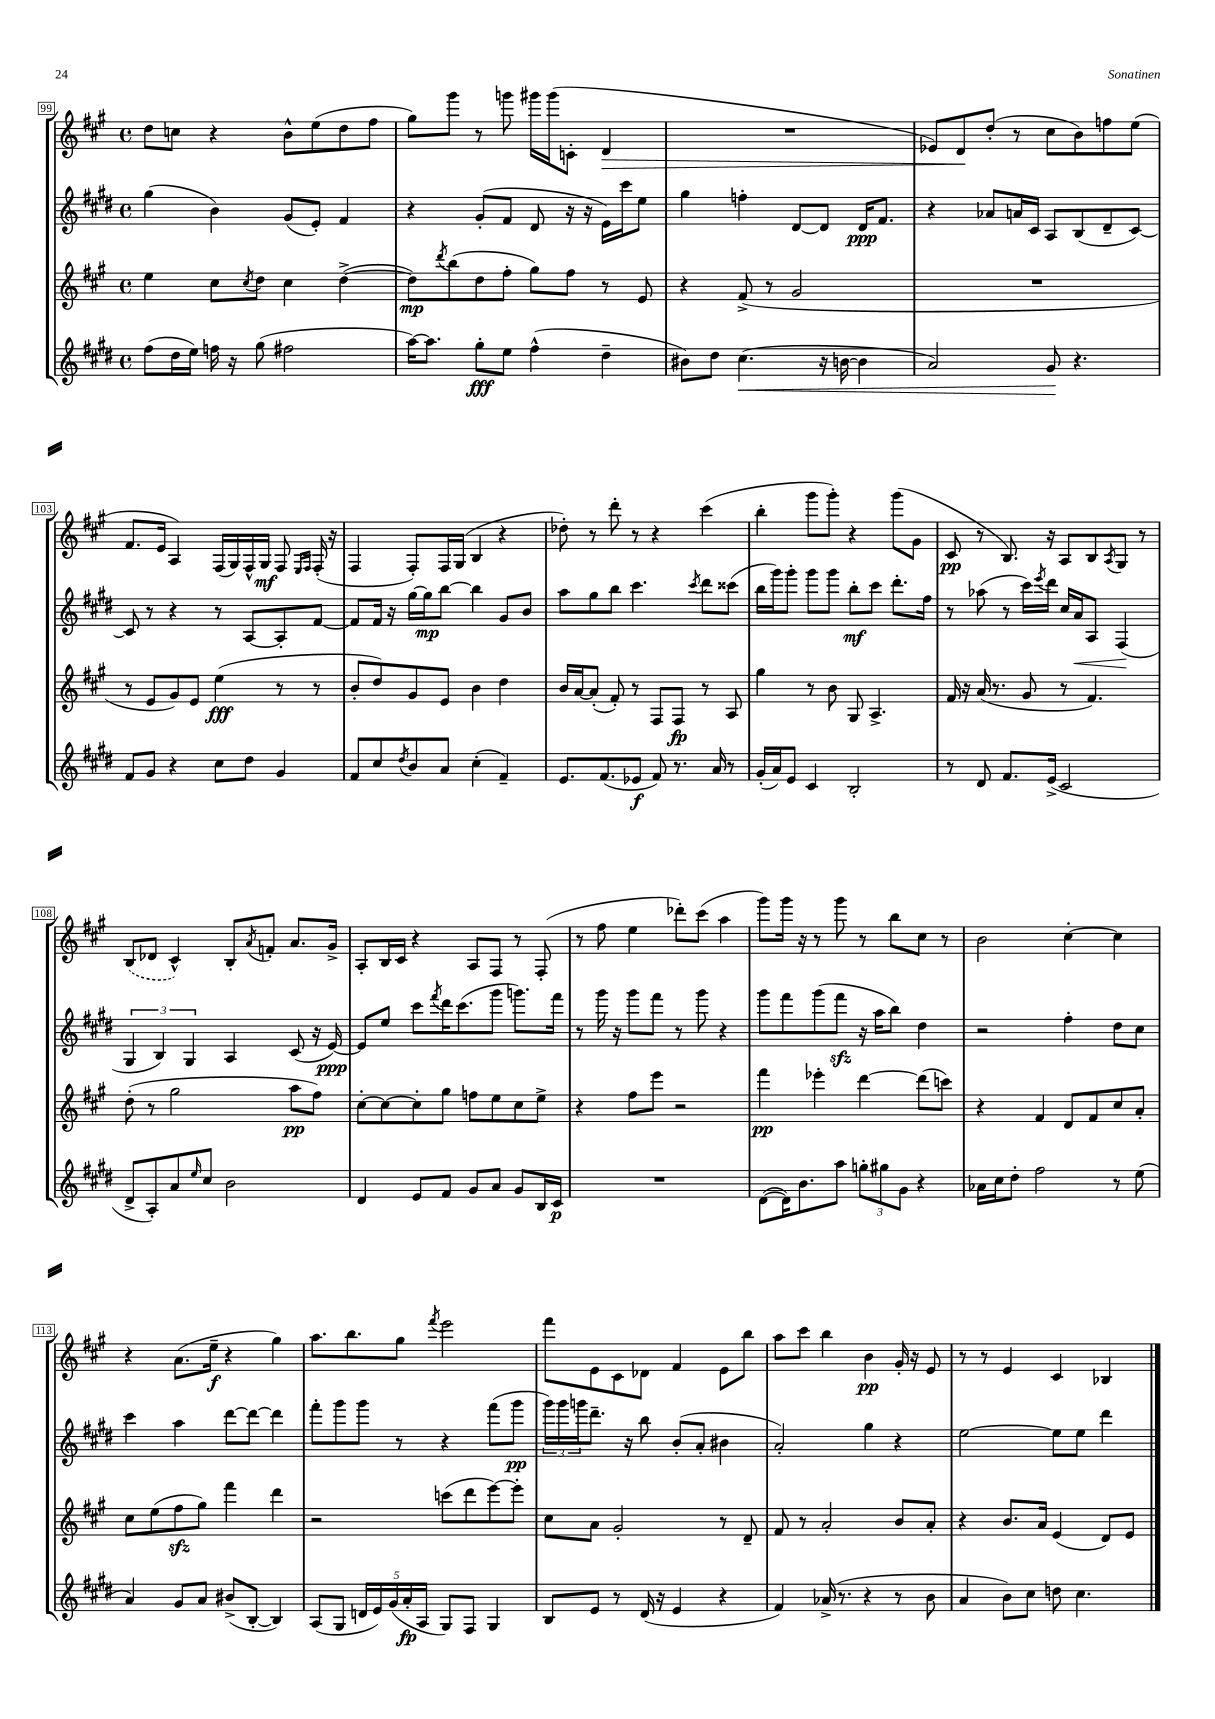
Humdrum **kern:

**kern	**dynam	**kern	**dynam	**kern	**dynam	**kern	**dynam
*part4	*part4	*part3	*part3	*part2	*part2	*part1	*part1
*staff4	*staff4	*staff3	*staff3	*staff2	*staff2	*staff1	*staff1
*clefG2	*	*clefG2	*	*clefG2	*	*clefG2	*
*k[f#c#g#d#]	*	*k[f#c#g#]	*	*k[f#c#g#d#]	*	*k[f#c#g#]	*
*M4/4	*	*M4/4	*	*M4/4	*	*M4/4	*
*met(c)	*	*met(c)	*	*met(c)	*	*met(c)	*
=99	=99	=99	=99	=99	=99	=99	=99
(8ff#\L	.	4ee\	.	(4gg#\	.	8dd\L	.
16dd#\L	.	.	.	.	.	8ccn\J	.
16ee\JJ)	.	.	.	.	.	.	.
16ffn\	.	8cc#\L	.	4b\)	.	4r	.
16r	.	.	.	.	.	.	.
.	.	8qcc#/	.	.	.	.	.
(8gg#\	.	8dd\J	.	.	.	.	.
2ff#X\	.	4cc#\	.	(8g#/L	.	8b^^\L	.
.	.	.	.	8e'/J)	.	(8ee\	.
.	.	([4dd^\	.	4f#/	.	8dd\	.
.	.	.	.	.	.	8ff#\J	.
=100	=100	=100	=100	=100	=100	=100	=100
[16aa\KL)	.	8dd\L])	mp	4r	.	8gg#\L)	.
8.aa\J]	.	.	.	.	.	.	.
.	.	8qddd/	.	.	.	.	.
.	.	(8bb\	.	.	.	8ggg#\J	.
8gg#'\L	fff	8dd\	.	(8g#'/L	.	8r	.
8ee\J	.	8ff#'\J	.	8f#/J	.	8gggn\	.
(4ff#^^\	.	8gg#\L)	.	8d#/	.	16ggg#X\LL	.
.	.	.	.	.	.	(16ggg#\J	.
.	.	8ff#\J	.	16r	.	8cn'\J	.
.	.	.	.	16r	.	.	.
!	!	!	!	!	!	!	!LO:HP:b
4dd#~\	.	8r	.	16e\LL)	.	4d/	>
.	.	.	.	16ccc#\J	.	.	.
.	.	8e/	.	8ee\J	.	.	.
=101	=101	=101	=101	=101	=101	=101	=101
8b#X\L)	.	4r	.	4gg#\	.	1r	.
8dd#\J	.	.	.	.	.	.	.
!	!LO:HP:b	!	!	!	!	!	!
(4.cc#\	<	(8f#^/	.	4ffn'\	.	.	.
.	.	8r	.	.	.	.	.
.	.	2g#/	.	[8d#/L	.	.	.
16r	.	.	.	8d#/J]	.	.	.
[16bn\	.	.	.	.	.	.	.
4b\]	.	.	.	16d#/KL	ppp	.	.
.	.	.	.	8.f#/J	.	.	.
=102	=102	=102	=102	=102	=102	=102	=102
2a/)	.	1r	.	4r	.	8e-X/L)	.
.	.	.	.	.	.	8d/	.
.	.	.	.	8a-X/L	.	(8dd'/J	]
.	.	.	.	16an/L	.	8r	.
.	.	.	.	16c#/JJ	.	.	.
8g#/	.	.	.	8A/L	.	8cc#\L	.
4.r	[	.	.	(8B/	.	8b\)	.
.	.	.	.	8d#~/	.	8ffn\	.
.	.	.	.	[8c#/J)	.	(8ee\J	.
!!LO:LB:g=z
=103	=103	=103	=103	=103	=103	=103	=103
8f#/L	.	8r	.	8c#/]	.	8.f#/L	.
8g#/J	.	8e/L	.	8r	.	.	.
.	.	.	.	.	.	16e/Jk	.
4r	.	8g#/)	.	4r	.	4A/)	.
.	.	8e/J	.	.	.	.	.
8cc#\L	.	(4ee\	fff	8r	.	(16F#/LL	.
.	.	.	.	.	.	16G#/)	.
8dd#\J	.	.	.	[8A/L	.	16F#^^/	.
.	.	.	.	.	.	16G#/JJ	mf
4g#/	.	8r	.	8A'/]	.	8F#/	.
.	.	.	.	.	.	16qqE/LL	.
.	.	.	.	.	.	16qqF#/JJ	.
.	.	8r	.	[8f#/J	.	(16F#'/	.
.	.	.	.	.	.	16r	.
=104	=104	=104	=104	=104	=104	=104	=104
8f#/L	.	8b'/L	.	8f#/L]	.	4F#/	.
8cc#/	.	8dd/)	.	16f#/Jk	.	.	.
.	.	.	.	16r	.	.	.
8qdd#/	.	.	.	.	.	.	.
8b/	.	8g#/	.	[16gg#\LL	.	8F#'/L)	.
.	.	.	.	16gg#\J]	mp	.	.
8a/J	.	8e/J	.	[8bb\J	.	16F#/L	.
.	.	.	.	.	.	(16G#/JJ	.
(4cc#'\	.	4b\	.	4bb\]	.	4B/	.
4f#~/)	.	4dd\	.	8g#/L	.	4r	.
.	.	.	.	8b/J	.	.	.
=105	=105	=105	=105	=105	=105	=105	=105
8.e/L	.	16b/LL	.	8aa\L	.	8dd-X'\)	.
.	.	[16a/J	.	.	.	.	.
.	.	(8a'/J]	.	8gg#\	.	8r	.
(8.f#/	.	.	.	.	.	.	.
.	.	8f#'/)	.	8bb\J	.	8ddd'\	.
8e-X/J	f	8r	.	4.ccc#\	.	8r	.
8f#/)	.	8F#/L	.	.	.	4r	.
8.r	.	8F#/J	fp	.	.	.	.
.	.	.	.	8qccc#/	.	.	.
.	.	8r	.	8ddd#\L	.	(4ccc#\	.
16a/	.	.	.	.	.	.	.
8r	.	8A/	.	(8ccc##X\J	.	.	.
=106	=106	=106	=106	=106	=106	=106	=106
(16g#'/LL	.	4gg#\	.	16bb\LL	.	4bb'\	.
16a/J)	.	.	.	16ggg#\J)	.	.	.
8e/J	.	.	.	8ggg#'\J	.	.	.
4c#/	.	8r	.	8ggg#\L	.	8ggg#\L	.
.	.	8b\	.	8ggg#\J	.	8ggg#'\J)	.
2B'/	.	8G#/	.	8bb'\L	mf	4r	.
.	.	4.A^/	.	8ccc#\J	.	.	.
.	.	.	.	8.ddd#'\L	.	(8ggg#\L	.
.	.	.	.	.	.	8g#\J	.
.	.	.	.	16ff#\Jk	.	.	.
=107	=107	=107	=107	=107	=107	=107	=107
8r	.	16f#/	.	8r	.	8c#/	pp
.	.	16r	.	.	.	.	.
8d#/	.	(16a/	.	(8aa-X\	.	8r	.
.	.	8.r	.	.	.	.	.
8.f#/L	.	.	.	8r	.	8.B/)	.
.	.	8g#/	.	16ccc#\LL)	.	.	.
.	.	.	.	8qeee/	.	.	.
(16e^/Jk	.	.	.	16ddd#\JJ	.	16r	.
2c#/	.	8r	.	16cc#/LL	.	8A/L	.
!	!	!	!	!	!LO:HP:b	!	!
.	.	.	.	16a/J	<	.	.
.	.	4.f#/)	.	8A/J	.	8B/	.
.	.	.	.	.	.	8qA/	.
.	.	.	.	(4F#/	.	8G#/J	.
.	.	.	.	.	.	8r	.
.	.	.	.	.	[	.	.
!!LO:LB:g=z
=108	=108	=108	=108	=108	=108	=108	=108
8d#^/L	.	(8dd'\	.	6G#/	.	(8B/L	.
8A'/)	.	8r	.	.	.	8d-X/J	.
.	.	.	.	6B/)	.	.	.
8a/	.	2gg#\	.	.	.	4c#^^/)	.
.	.	.	.	6G#/	.	.	.
16qqee/	.	.	.	.	.	.	.
8cc#/J	.	.	.	.	.	.	.
2b\	.	.	.	4A/	.	8B'/L	.
.	.	.	.	.	.	8qa/	.
.	.	.	.	.	.	8fn'/J	.
.	.	8aa\L	pp	(8c#/	.	8.a/L	.
.	.	8ff#\J)	.	16r	.	.	.
.	.	.	.	[16e/)	ppp	16g#^/Jk	.
=109	=109	=109	=109	=109	=109	=109	=109
4d#/	.	[8cc#'\L	.	8e/L]	.	8A'/L	.
.	.	8cc#\_	.	8ee/J	.	16B/L	.
.	.	.	.	.	.	16c#/JJ	.
8e/L	.	8cc#'\]	.	8ccc#\L	.	4r	.
.	.	.	.	8qfff#/	.	.	.
8f#/J	.	8gg#\J	.	16ddd#\K	.	.	.
.	.	.	.	(8.ccc#\	.	.	.
8g#/L	.	8ffn\L	.	.	.	8A/L	.
8a/J	.	8ee\	.	8ggg#\J	.	8F#/J	.
8g#/L	.	8cc#\	.	8.gggn\L)	.	8r	.
16B/L	.	8ee^\J	.	.	.	(8F#'/	.
16c#/JJ	p	.	.	16fff#\Jk	.	.	.
=110	=110	=110	=110	=110	=110	=110	=110
1r	.	4r	.	8r	.	8r	.
.	.	.	.	16ggg#\	.	8ff#\	.
.	.	.	.	16r	.	.	.
.	.	8ff#\L	.	8ggg#\L	.	4ee\	.
.	.	8eee\J	.	8fff#\J	.	.	.
.	.	2r	.	8r	.	8ddd-X'\L)	.
.	.	.	.	8ggg#\	.	(8ccc#\J	.
.	.	.	.	4r	.	4aa\	.
=111	=111	=111	=111	=111	=111	=111	=111
([8d#\L	.	4fff#\	pp	8ggg#\L	.	8ggg#\L)	.
16d#\K])	.	.	.	8fff#\	.	16ggg#\Jk	.
8.b\	.	.	.	.	.	16r	.
.	.	4eee-X'\	.	(8ggg#\	.	8r	.
8aa\J	.	.	.	8fff#zz\J	.	8ggg#\	.
12ggn'\L	.	[4ddd\	.	16r	.	8r	.
.	.	.	.	16aa\KL	.	.	.
12gg#X\	.	.	.	.	.	.	.
.	.	.	.	8bb\J)	.	8bb\L	.
12g#\J	.	.	.	.	.	.	.
4r	.	(8ddd\L]	.	4dd#\	.	8cc#\J	.
.	.	8cccn\J)	.	.	.	8r	.
=112	=112	=112	=112	=112	=112	=112	=112
16a-X\LL	.	4r	.	2r	.	2b\	.
16cc#\J	.	.	.	.	.	.	.
8dd#'\J	.	.	.	.	.	.	.
2ff#\	.	4f#/	.	.	.	.	.
.	.	8d/L	.	4ff#'\	.	[4cc#'\	.
.	.	8f#/	.	.	.	.	.
8r	.	8cc#/	.	8dd#\L	.	4cc#\]	.
(8ee\	.	8a'/J	.	8cc#\J	.	.	.
!!LO:LB:g=z
=113	=113	=113	=113	=113	=113	=113	=113
4a/)	.	8cc#\L	.	4ccc#\	.	4r	.
.	.	(8ee\	.	.	.	.	.
8g#/L	.	8ff#zz\	.	4aa\	.	(8.a\L	.
8a/J	.	8gg#\J)	.	.	.	.	.
.	.	.	.	.	.	16ee~\Jk	f
(8b#X^/L	.	4fff#\	.	[8ddd#\L	.	4r	.
[8B'/J	.	.	.	8ddd#\J_	.	.	.
4B/])	.	4ddd\	.	4ddd#\]	.	4gg#\)	.
=114	=114	=114	=114	=114	=114	=114	=114
(8A/L	.	2r	.	8fff#'\L	.	8.aa\L	.
8G#/J	.	.	.	8ggg#\	.	.	.
.	.	.	.	.	.	8.bb\	.
20dn/LL	.	.	.	8ggg#\J	.	.	.
20e/)	.	.	.	.	.	.	.
(20g#/	.	.	.	.	.	.	.
.	.	.	.	8r	.	8gg#\J	.
20a'/	fp	.	.	.	.	.	.
20A/JJ	.	.	.	.	.	.	.
.	.	.	.	.	.	8qfff#/	.
8G#/L)	.	(8cccn\L	.	4r	.	2eee\	.
8F#/J	.	8ddd\	.	.	.	.	.
4G#/	.	[8eee\)	.	(8fff#\L	.	.	.
.	.	8eee'\J]	.	8ggg#\J	pp	.	.
=115	=115	=115	=115	=115	=115	=115	=115
8B/L	.	8cc#\L	.	24ggg#\LL)	.	8fff#\L	.
.	.	.	.	24ggg#\	.	.	.
.	.	.	.	24gggn\J	.	.	.
8e/J	.	8a\J	.	8.ddd#~\J	.	8e\	.
8r	.	2g#'/	.	.	.	8c#\	.
.	.	.	.	16r	.	.	.
(16d#/	.	.	.	8bb\	.	8d-X\J	.
16r	.	.	.	.	.	.	.
4e/	.	.	.	(8b'/L	.	4f#/	.
.	.	.	.	8a'/J	.	.	.
4r	.	8r	.	4b#X\	.	8e\L	.
.	.	8d~/	.	.	.	8bb\J	.
=116	=116	=116	=116	=116	=116	=116	=116
4f#/)	.	8f#/	.	2a'/)	.	8aa\L	.
.	.	8r	.	.	.	8ccc#\J	.
(16a-X^/	.	2a'/	.	.	.	4bb\	.
8.r	.	.	.	.	.	.	.
4r	.	.	.	4gg#\	.	4b\	pp
8r	.	8b/L	.	4r	.	16g#'/	.
.	.	.	.	.	.	16r	.
8b\	.	8a'/J	.	.	.	8e/	.
=117	=117	=117	=117	=117	=117	=117	=117
4a/	.	4r	.	[2ee\	.	8r	.
.	.	.	.	.	.	8r	.
8b\L)	.	8.b/L	.	.	.	4e/	.
8cc#\J	.	.	.	.	.	.	.
.	.	16a/Jk	.	.	.	.	.
8ddn\	.	(4e/	.	8ee\L]	.	4c#/	.
4.cc#\	.	.	.	8ee\J	.	.	.
.	.	8d/L)	.	4ddd#\	.	4B-X/	.
.	.	8e/J	.	.	.	.	.
==	==	==	==	==	==	==	==
*-	*-	*-	*-	*-	*-	*-	*-
